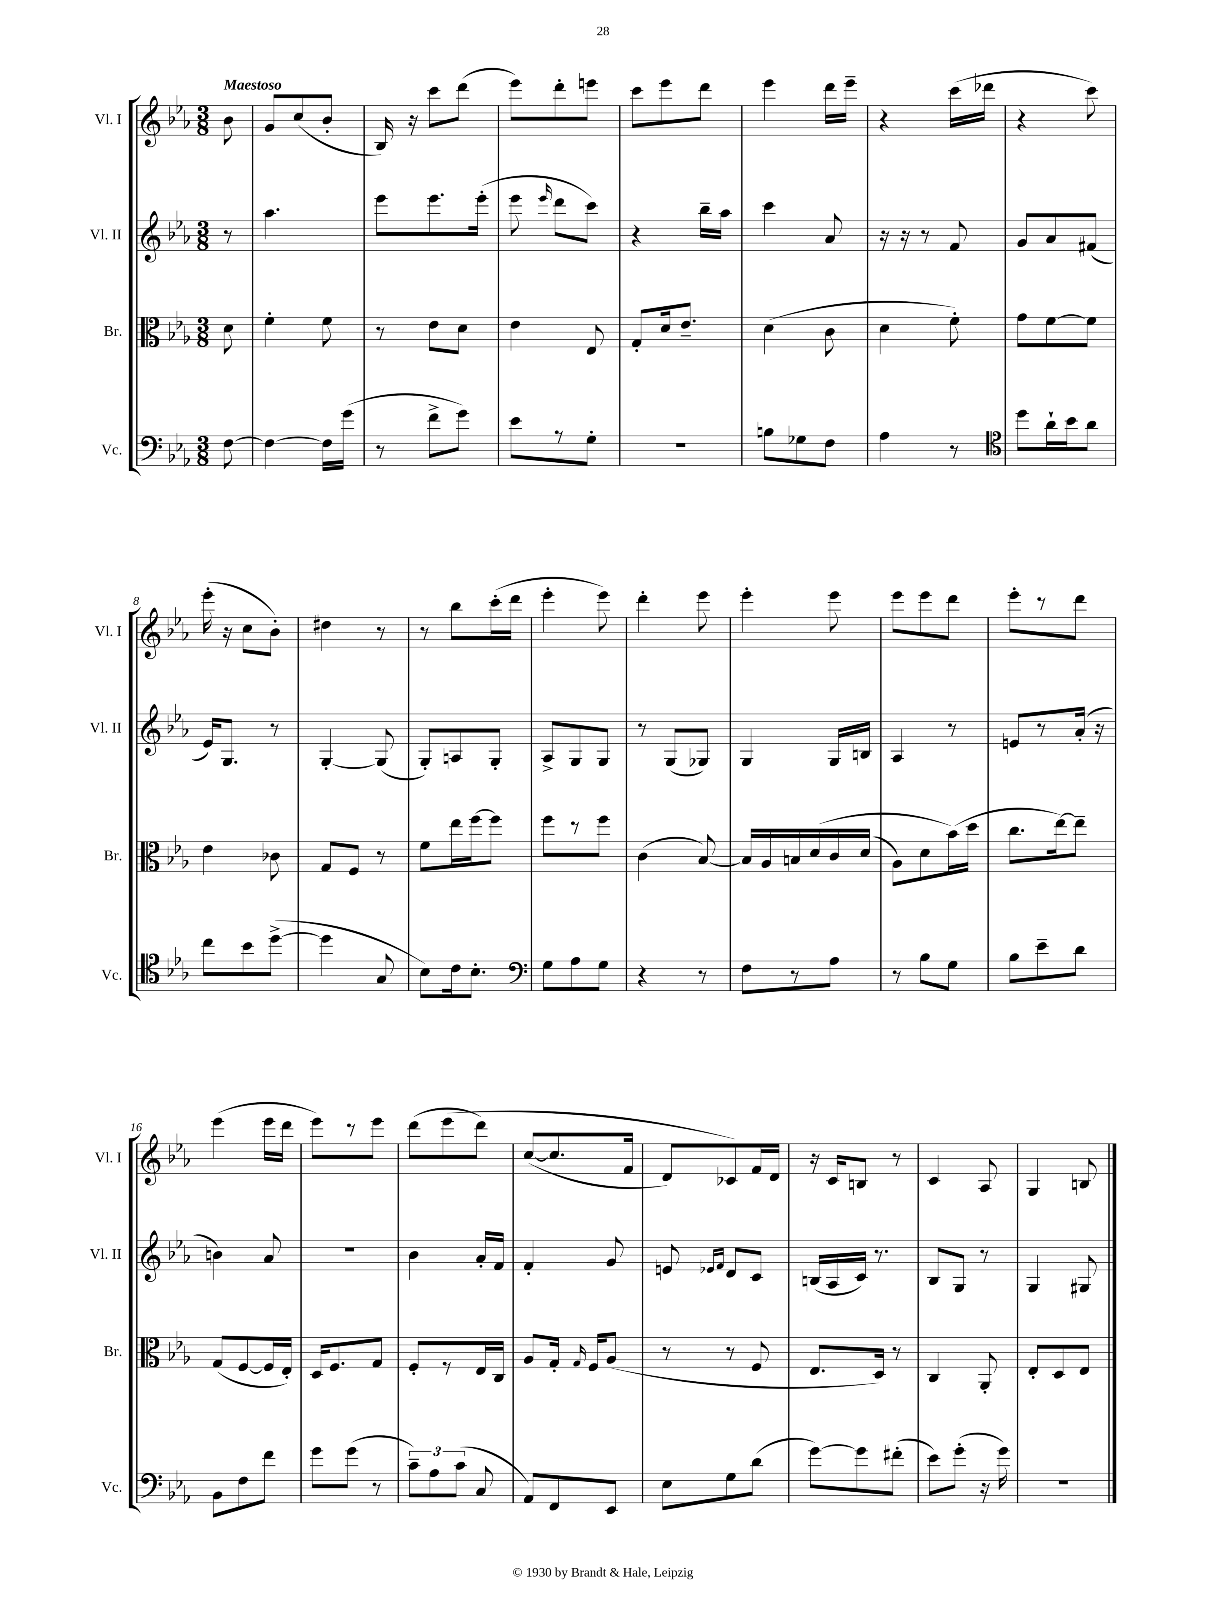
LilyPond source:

<<
\new StaffGroup <<
\new Staff = "s0" \with { instrumentName = "Vl. I" shortInstrumentName = "Vl. I" } {
    \clef treble \key ees \major \numericTimeSignature \time 3/8 \partial 8 \tempo "Maestoso"
    \autoBeamOff bes'8 |
    g'8[ c''8( bes'8]-. |
    bes16) r16 c'''8[ d'''8]( |
    ees'''8[) d'''8-. e'''8] |
    c'''8[ ees'''8 d'''8] |
    ees'''4 d'''16[ ees'''16]-- |
    r4 c'''16[( des'''16] |
    r4 c'''8) |
    ees'''16-.( r16 c''8[ bes'8]-.) |
    dis''4 r8 |
    r8 bes''8[ c'''16-.( d'''16] |
    ees'''4-. ees'''8) |
    d'''4-. ees'''8 |
    ees'''4-. ees'''8 |
    ees'''8[ ees'''8 d'''8] |
    ees'''8[-. r8 d'''8] |
    ees'''4( ees'''16[ d'''16] |
    ees'''8[) r8 ees'''8] |
    d'''8[( ees'''8\( d'''8]) |
    c''8[~( c''8. f'16] |
    d'8[) ces'8\) f'16 d'16] |
    r16 c'16[ b8] r8 |
    c'4 aes8 |
    g4 b8 \bar "|." |
}
\new Staff = "s1" \with { instrumentName = "Vl. II" shortInstrumentName = "Vl. II" } {
    \clef treble \key ees \major \numericTimeSignature \time 3/8 \partial 8
    \autoBeamOff r8 |
    aes''4. |
    ees'''8[ ees'''8. ees'''16]-.( |
    ees'''8 \grace { ees'''16 } d'''8[ c'''8]) |
    r4 bes''16[-- aes''16] |
    c'''4 aes'8 |
    r16 r16 r8 f'8 |
    g'8[ aes'8 fis'8]( |
    ees'16[) g8.] r8 |
    g4~-. g8( |
    g8[-.) a8 g8]-. |
    aes8[-> g8 g8] |
    r8 g8[( ges8]) |
    g4 g16[ b16] |
    aes4 r8 |
    e'8[ r8 aes'16]-.( r16 |
    b'4) aes'8 |
    R4. |
    bes'4 aes'16[-. f'16] |
    f'4-. g'8 |
    e'8 \grace { ees'16[ f'16] } d'8[ c'8] |
    b16[( aes16 c'16]) r8. |
    bes8[ g8] r8 |
    g4 gis8 \bar "|." |
}
\new Staff = "s2" \with { instrumentName = "Br." shortInstrumentName = "Br." } {
    \clef alto \key ees \major \numericTimeSignature \time 3/8 \partial 8
    \autoBeamOff d'8 |
    f'4-. f'8 |
    r8 ees'8[ d'8] |
    ees'4 ees8 |
    g8[-. d'16 ees'8.]-- |
    d'4( c'8 |
    d'4 f'8-.) |
    g'8[ f'8~ f'8] |
    ees'4 ces'8 |
    g8[ f8] r8 |
    f'8[ ees''16 f''16~ f''8] |
    f''8[ r8 f''8] |
    c'4( bes8~) |
    bes16[ aes16 b16 d'16\( c'16 d'16]( |
    aes8[) d'8 bes'16(\) d''16] |
    c''8.[ ees''16~) ees''8]-- |
    g8[( f8~ f16 ees16]-.) |
    d16[ f8. g8] |
    f8[-. r8 ees16 c16] |
    aes8[ g16]-. \grace { g16 } f16[ aes8]( |
    r8 r8 f8 |
    ees8.[ d16]) r8 |
    c4 aes,8-. |
    ees8[-. d8 ees8] \bar "|." |
}
\new Staff = "s3" \with { instrumentName = "Vc." shortInstrumentName = "Vc." } {
    \clef bass \key ees \major \numericTimeSignature \time 3/8 \partial 8
    \autoBeamOff f8~ |
    f4~ f16[ g'16]( |
    r8 f'8[-> g'8]) |
    ees'8[ r8 g8]-. |
    R4. |
    b8[ ges8 f8] |
    aes4 r8 |
    \clef tenor d''8[ aes'16-! bes'16 aes'8] |
    c''8[ bes'8 d''8]~->( |
    d''4 g8 |
    bes8[) c'16 bes8.]-. |
    \clef bass g8[ aes8 g8] |
    r4 r8 |
    f8[ r8 aes8] |
    r8 bes8[ g8] |
    bes8[ ees'8-- d'8] |
    bes,8[ f8 f'8] |
    g'8[ g'8]( r8 |
    \tuplet 3/2 { c'8[--) aes8 c'8]( } c8 |
    aes,8[) f,8 ees,8] |
    ees8[ g8 d'8]( |
    g'8[~) g'8 fis'8]-.( |
    ees'8[) g'8]-.( r16 g'16) |
    R4. \bar "|." |
}
>>
>>
